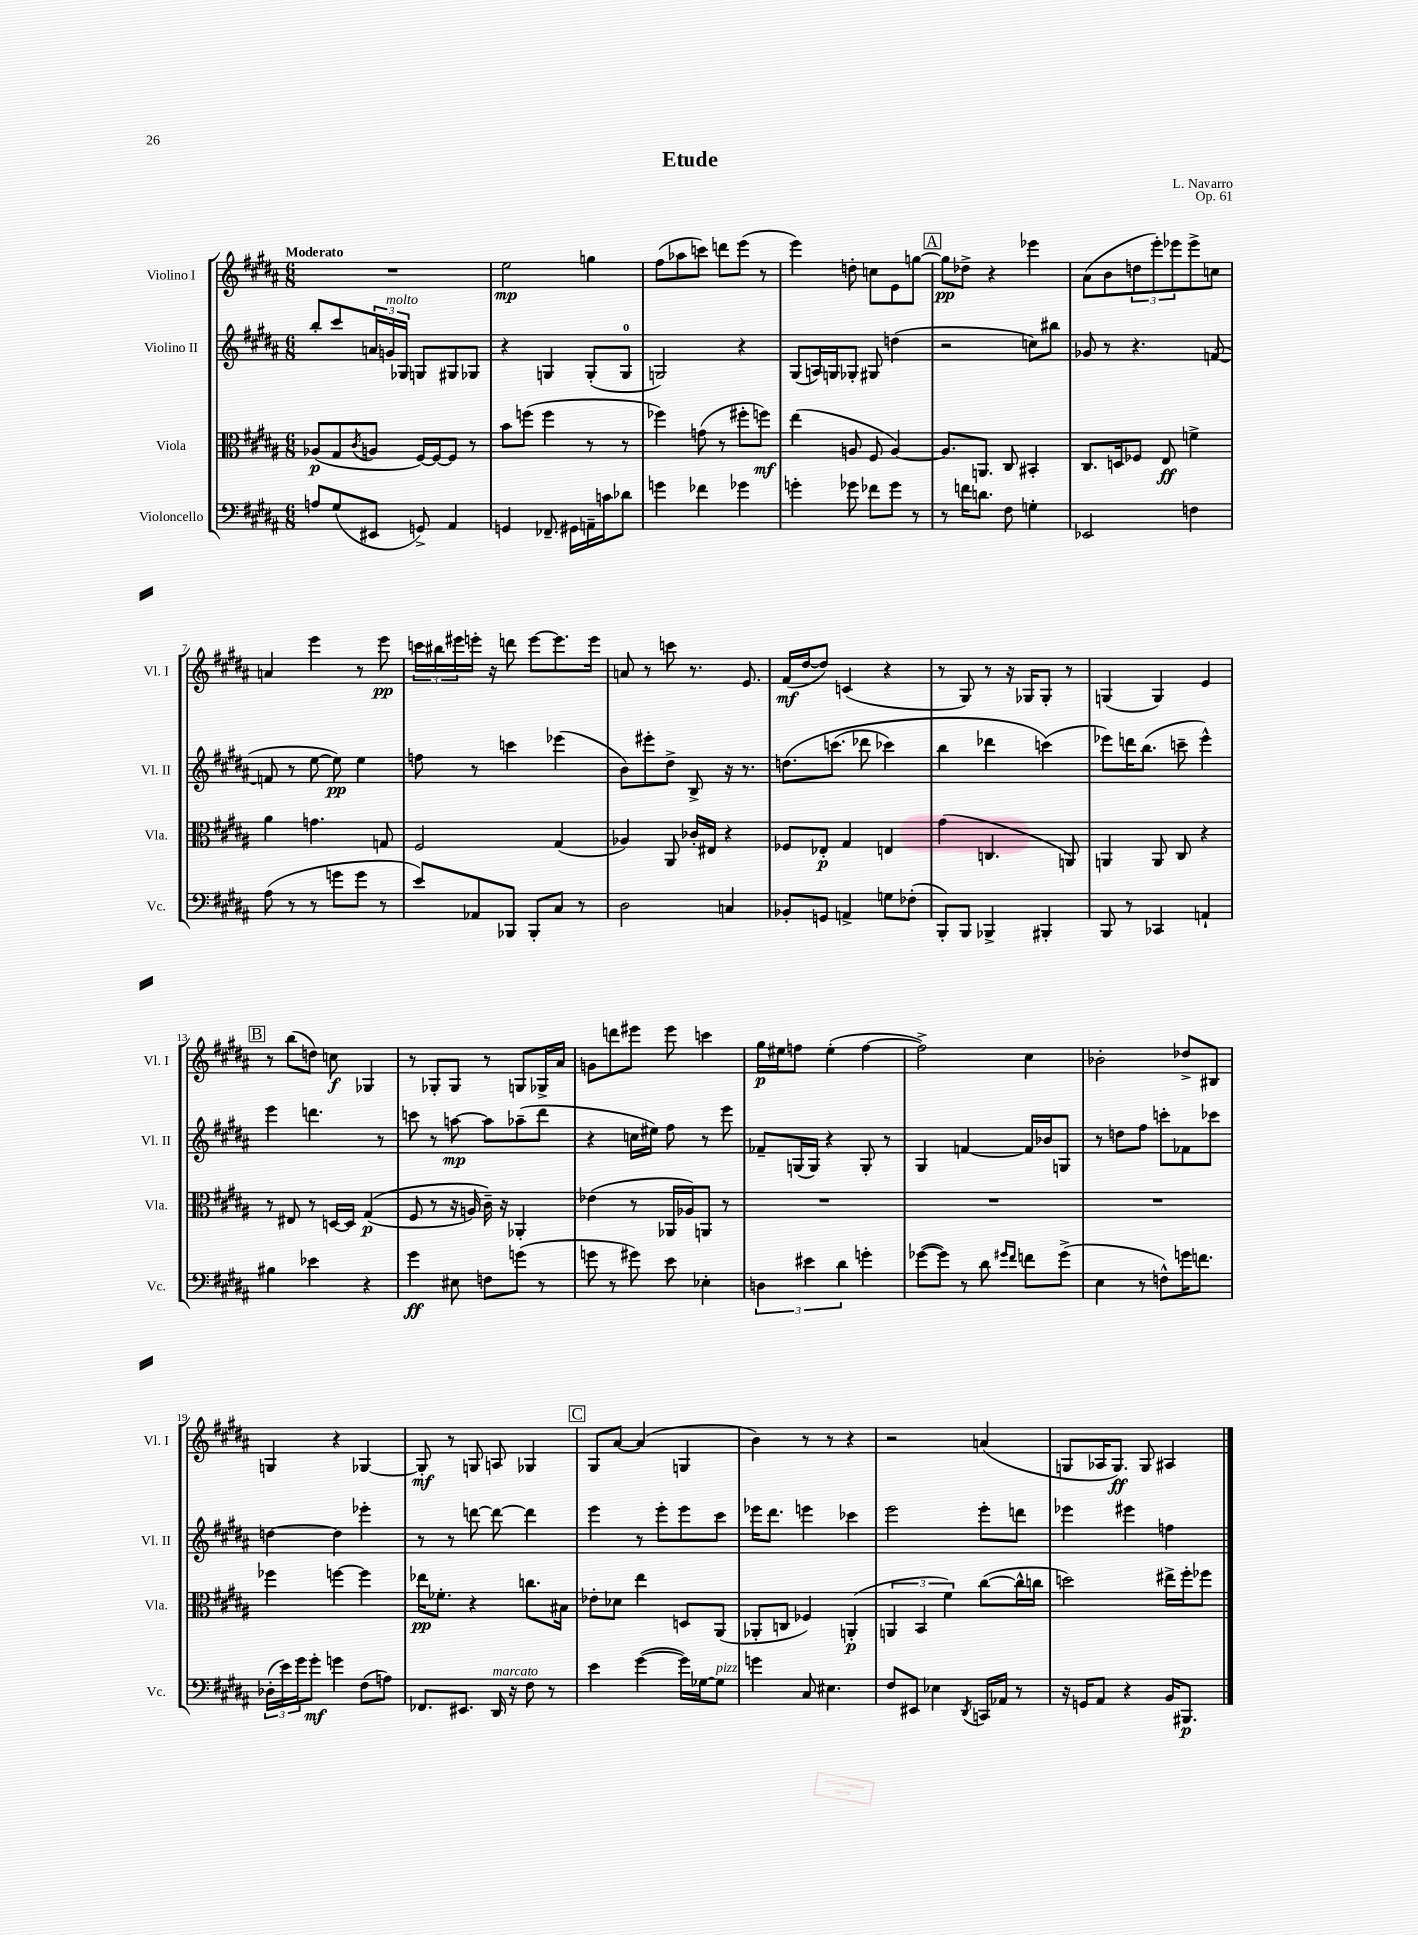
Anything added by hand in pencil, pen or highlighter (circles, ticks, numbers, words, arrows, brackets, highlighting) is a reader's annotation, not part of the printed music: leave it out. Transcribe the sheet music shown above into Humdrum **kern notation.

**kern	**dynam	**kern	**dynam	**kern	**dynam	**kern	**dynam
*part4	*part4	*part3	*part3	*part2	*part2	*part1	*part1
*staff4	*staff4	*staff3	*staff3	*staff2	*staff2	*staff1	*staff1
*I"Violoncello	*	*I"Viola	*	*I"Violino II	*	*I"Violino I	*
*I'Vc.	*	*I'Vla.	*	*I'Vl. II	*	*I'Vl. I	*
*clefF4	*	*clefC3	*	*clefG2	*	*clefG2	*
*k[f#c#g#d#a#]	*	*k[f#c#g#d#a#]	*	*k[f#c#g#d#a#]	*	*k[f#c#g#d#a#]	*
*M6/8	*	*M6/8	*	*M6/8	*	*M6/8	*
=1	=1	=1	=1	=1	=1	=1	=1
!	!	!	!	!	!	!LO:TX:a:B:t=Moderato	!
8An/L	.	(8A-X/L	p	8bb'/L	.	2.r	.
(8G#/	.	8G#/	.	8ccc#/	.	.	.
.	.	8qc#/	.	.	.	.	.
8EE#X/J	.	8An/J	.	24an/L	.	.	.
!	!	!	!	!LO:TX:a:i:t=molto	!	!	!
.	.	.	.	24gn/	.	.	.
.	.	.	.	24G-X/JJ	.	.	.
8GGn^/)	.	[16F#/LL)	.	8Gn/L	.	.	.
.	.	16F#/J_	.	.	.	.	.
4AA#/	.	8F#/J]	.	8G#X/	.	.	.
.	.	8r	.	8G-X/J	.	.	.
=2	=2	=2	=2	=2	=2	=2	=2
4GGn/	.	8b\L	.	4r	.	2ee\	mp
.	.	(8ffn\J	.	.	.	.	.
8.FF-X~/	.	4ff\	.	4Gn/	.	.	.
16GG#X\LL	.	.	.	.	.	.	.
16AAn~\	.	8r	.	(8G'/L	.	4ggn\	.
16cn\J	.	.	.	.	.	.	.
8d-X\J	.	8r	.	8G/J	.	.	.
=3	=3	=3	=3	=3	=3	=3	=3
4gn\	.	4ff-X\)	.	2Gn/)	.	(8ff#\L	.
.	.	.	.	.	.	8aa-X\	.
4f-X\	.	(8gn\	.	.	.	8cccn\J)	.
.	.	8r	.	.	.	8dddn\L	.
4g-X\	.	8ff#X'\L	.	4r	.	(8eee\J	.
.	.	8ffn\J)	mf	.	.	8r	.
=4	=4	=4	=4	=4	=4	=4	=4
4gn'\	.	(4ee\	.	(8G#/L	.	4eee\)	.
.	.	.	.	16An/L)	.	.	.
.	.	.	.	16Gn/J	.	.	.
8g-X\	.	8An/	.	8G-X'/J	.	8ddn'\	.
8f-X\L	.	8F#/	.	8G#X/	.	8ccn\L	.
8g-\J	.	[4A/)	.	(4ddn\	.	8e\	.
8r	.	.	.	.	.	[8ggn\J	.
!!LO:REH:place=s1:t=A
=5	=5	=5	=5	=5	=5	=5	=5
8r	.	8.A/L]	.	2r	.	8gg\L]	pp
16fn\KL	.	.	.	.	.	8dd-X^\J	.
8.dn\J	.	8.AAn/J	.	.	.	.	.
.	.	.	.	.	.	4r	.
8F#\	.	8C#/	.	.	.	.	.
4Gn'\	.	4BB#X'/	.	8ccn\L)	.	4eee-X\	.
.	.	.	.	8bb#X\J	.	.	.
=6	=6	=6	=6	=6	=6	=6	=6
2EE-X/	.	8.C#/L	.	8g-X/	.	(8a#\L	.
.	.	.	.	8r	.	8b\	.
.	.	16Dn/k	.	.	.	.	.
.	.	8F-X/J	.	4.r	.	12ddn\	.
.	.	.	.	.	.	12eee'\)	.
.	.	8E/	ff	.	.	.	.
.	.	.	.	.	.	12eee-X\	.
4Fn\	.	4fn^\	.	.	.	8eee-^\	.
.	.	.	.	([8fn/	.	8ccn\J	.
!!LO:LB:g=z
=7	=7	=7	=7	=7	=7	=7	=7
(8A#\	.	4a#\	.	8fn/]	.	4an/	.
8r	.	.	.	8r	.	.	.
8r	.	4.gn\	.	[8ee\	.	4eee\	.
8gn\L	.	.	.	8ee\])	pp	.	.
8g\J	.	.	.	4ee\	.	8r	.
8r	.	8Gn/	.	.	.	8eee\	pp
=8	=8	=8	=8	=8	=8	=8	=8
8e/L)	.	2F#/	.	8ffn\	.	24cccn\LL	.
.	.	.	.	.	.	24bb#X\	.
.	.	.	.	.	.	24eee#X\	.
8AA-X/	.	.	.	8r	.	16eeen'\JJ	.
.	.	.	.	.	.	16r	.
8BBB-X/J	.	.	.	4cccn\	.	8dddn\	.
8BBB-'/L	.	.	.	.	.	[8eee\L	.
8C#/J	.	(4G#/	.	(4eee-X\	.	8.eee\]	.
8r	.	.	.	.	.	.	.
.	.	.	.	.	.	16eee\Jk	.
=9	=9	=9	=9	=9	=9	=9	=9
2D#\	.	4A-X/)	.	8b\L)	.	8an/	.
.	.	.	.	8eee#X'\	.	8r	.
.	.	8AA#/	.	8dd#^\J	.	8cccn\	.
.	.	16c-X'/LL	.	8B^/	.	8.r	.
.	.	16E#X/JJ	.	.	.	.	.
4Cn/	.	4r	.	16r	.	.	.
.	.	.	.	8.r	.	8.e/	.
=10	=10	=10	=10	=10	=10	=10	=10
8BB-X'/L	.	8F-X/L	.	(8.ddn\L	.	(16f#/LL	mf
.	.	.	.	.	.	[16dd#/J	.
8GGn/J	.	8E-X'/J	p	.	.	8dd#/J])	.
.	.	.	.	(8.cccn\J	.	.	.
4AAn^/	.	4G#/	.	.	.	(4cn/	.
.	.	.	.	8ddd-X\	.	.	.
8Gn\L	.	4En/	.	4ccc-X\)	.	4r	.
(8F-X'\J	.	.	.	.	.	.	.
=11	=11	=11	=11	=11	=11	=11	=11
8BBB'/L)	.	(4g#\	.	4bb\	.	8r	.
8BBB/J	.	.	.	.	.	8G#/)	.
4BBB-X^/	.	4.Cn/	.	4ddd-X\	.	8r	.
.	.	.	.	.	.	16r	.
.	.	.	.	.	.	16G-X/KL	.
4BBB#X'/	.	.	.	(4cccn\)	.	8G-'/J	.
.	.	8AAn/)	.	.	.	8r	.
=12	=12	=12	=12	=12	=12	=12	=12
8BBB/	.	4AAn/	.	8eee-X\L)	.	(4Gn/	.
8r	.	.	.	16dddn\K	.	.	.
.	.	.	.	(8.bb\J	.	.	.
4CC-X/	.	8AA/	.	.	.	4G/)	.
.	.	8C#/	.	8cccn~\	.	.	.
4AAn`/	.	4r	.	4eee-^^\)	.	4e/	.
!!LO:LB:g=z
!!LO:REH:place=s1:t=B
=13	=13	=13	=13	=13	=13	=13	=13
4B#X\	.	8r	.	4eee\	.	8r	.
.	.	8E#X/	.	.	.	(8bb\L	.
4e-X\	.	8r	.	4.dddn\	.	8ddn\J)	.
.	.	[16Dn/LL	.	.	.	8ccn\	f
.	.	16D/JJ]	.	.	.	.	.
4r	.	((4G#/	p	.	.	4G-X/	.
.	.	.	.	8r	.	.	.
=14	=14	=14	=14	=14	=14	=14	=14
4g#\	ff	8F#/	.	8cccn\	.	8r	.
.	.	8r	.	8r	.	8G-X'/L	.
8E#X\	.	16r	.	[8aan\	mp	8G-/J	.
.	.	16An/)	.	.	.	.	.
8Fn\L	.	16c#~\)	.	8aa\L]	.	8r	.
.	.	16r	.	.	.	.	.
(8gn\J	.	4AA-X'/	.	(8aa-X~\	.	8Gn/L	.
8r	.	.	.	8ddd#\J	.	16G-X^/L	.
.	.	.	.	.	.	16a#/JJ	.
=15	=15	=15	=15	=15	=15	=15	=15
8gn\	.	(4e-X\	.	4r	.	8gn\L	.
8r	.	.	.	.	.	8dddn\	.
8g#X\)	.	8r	.	16ccn\LL	.	8eee#X\J	.
.	.	.	.	16ee#X\JJ)	.	.	.
8e\	.	16AA-X/LL	.	8ff#\	.	8eee#\	.
.	.	16A-X/J)	.	.	.	.	.
4E-X'\	.	8AAn/J	.	8r	.	4cccn\	.
.	.	8r	.	8eee\	.	.	.
=16	=16	=16	=16	=16	=16	=16	=16
6Dn\	.	2.r	.	8f-X~/L	.	16gg#\LL	p
.	.	.	.	.	.	16ee#X\J	.
.	.	.	.	(16Gn/L	.	8ffn\J	.
6e#X\	.	.	.	.	.	.	.
.	.	.	.	16G/JJ)	.	.	.
.	.	.	.	4r	.	(4ee#'\	.
6d#\	.	.	.	.	.	.	.
4gn'\	.	.	.	8G'/	.	[4ff\	.
.	.	.	.	8r	.	.	.
=17	=17	=17	=17	=17	=17	=17	=17
([8g-X\L	.	2.r	.	4G#/	.	2ff^\])	.
8g-\J])	.	.	.	.	.	.	.
8r	.	.	.	[4fn/	.	.	.
8d#\	.	.	.	.	.	.	.
16qqg#X/LL	.	.	.	.	.	.	.
16qqf#/JJ	.	.	.	.	.	.	.
8fn\L	.	.	.	16f/LL]	.	4cc#\	.
.	.	.	.	16b-X/J	.	.	.
(8g#^\J	.	.	.	8Gn/J	.	.	.
=18	=18	=18	=18	=18	=18	=18	=18
4E\	.	2.r	.	8r	.	2b-X'\	.
.	.	.	.	8ddn\L	.	.	.
8r	.	.	.	8ff#\J	.	.	.
8Fn^^\L)	.	.	.	8cccn'\L	.	.	.
16gn\K	.	.	.	8f-X\	.	8dd-X^/L	.
8.fn\J	.	.	.	.	.	.	.
.	.	.	.	8ccc-X\J	.	8B#X/J	.
!!LO:LB:g=z
=19	=19	=19	=19	=19	=19	=19	=19
(24D-X'\LL	.	4ff-X\	.	[4ddn\	.	4Gn/	.
24e\)	.	.	.	.	.	.	.
24g#\J	.	.	.	.	.	.	.
8g#'\J	mf	.	.	.	.	.	.
4gn\	.	[4ffn\	.	4dd\]	.	4r	.
(8F#\L	.	4ff\]	.	4eee-X'\	.	[4G-X/	.
8An\J)	.	.	.	.	.	.	.
=20	=20	=20	=20	=20	=20	=20	=20
8.FF-X/L	.	16ee-X\KL	pp	8r	.	8G-'/]	mf
.	.	8.f-X'\J	.	.	.	.	.
.	.	.	.	8r	.	8r	.
8.EE#X/J	.	.	.	.	.	.	.
.	.	4r	.	[8dddn\	.	8Gn/	.
!LO:TX:a:i:t=marcato	!	!	!	!	!	!	!
16DD#/	.	.	.	8ddd\_	.	8An/	.
16r	.	.	.	.	.	.	.
8F#\	.	8.ccn\L	.	4ddd\]	.	4G-X/	.
8r	.	.	.	.	.	.	.
.	.	16B#X\Jk	.	.	.	.	.
!!LO:REH:place=s1:t=C
=21	=21	=21	=21	=21	=21	=21	=21
4e\	.	8e-X'\L	.	4eee\	.	8G#/L	.
.	.	8d-X\J	.	.	.	[8a#/J	.
([4g#\	.	4ee\	.	8r	.	(4a#/]	.
.	.	.	.	8eee'\L	.	.	.
16g#\LL])	.	8Dn/L	.	8eee\	.	4Gn/	.
[16G-X\J	.	.	.	.	.	.	.
!LO:TX:a:i:t=pizz.	!	!	!	!	!	!	!
8G-\J]	.	(8AA#/J	.	8ccc#\J	.	.	.
=22	=22	=22	=22	=22	=22	=22	=22
4gn\	.	8AA-X'/L	.	16eee-X\KL	.	4b\)	.
.	.	.	.	8.ddd#\J	.	.	.
.	.	8Cn/J	.	.	.	.	.
8C#/	.	4F-X/)	.	4eeen\	.	8r	.
4.E#X\	.	.	.	.	.	8r	.
.	.	(4AAn'/	p	4ccc-X\	.	4r	.
=23	=23	=23	=23	=23	=23	=23	=23
8F#/L	.	6AAn/	.	2eee\	.	2r	.
8EE#X/J	.	.	.	.	.	.	.
.	.	6BB/	.	.	.	.	.
4E-X\	.	.	.	.	.	.	.
.	.	6f#\)	.	.	.	.	.
8qDD#/	.	.	.	.	.	.	.
16CCn/LL	.	([8cc#\L	.	8eee'\L	.	(4an/	.
16AA-X/JJ	.	.	.	.	.	.	.
8r	.	16cc#^^\L]	.	8dddn\J	.	.	.
.	.	16ccn\JJ	.	.	.	.	.
=24	=24	=24	=24	=24	=24	=24	=24
16r	.	2ddn\)	.	4eee-X\	.	8Gn/L	.
16GGn/KL	.	.	.	.	.	.	.
8AA#/J	.	.	.	.	.	16A-X/K	.
.	.	.	.	.	.	8.G/J)	ff
4r	.	.	.	4eee#X\	.	.	.
.	.	.	.	.	.	8G/	.
16BB/KL	.	16ee#X^\LL	.	4ffn\	.	4A#X/	.
8.BBB#X/J	p	16ff#'\J	.	.	.	.	.
.	.	8ff-X\J	.	.	.	.	.
==	==	==	==	==	==	==	==
*-	*-	*-	*-	*-	*-	*-	*-
